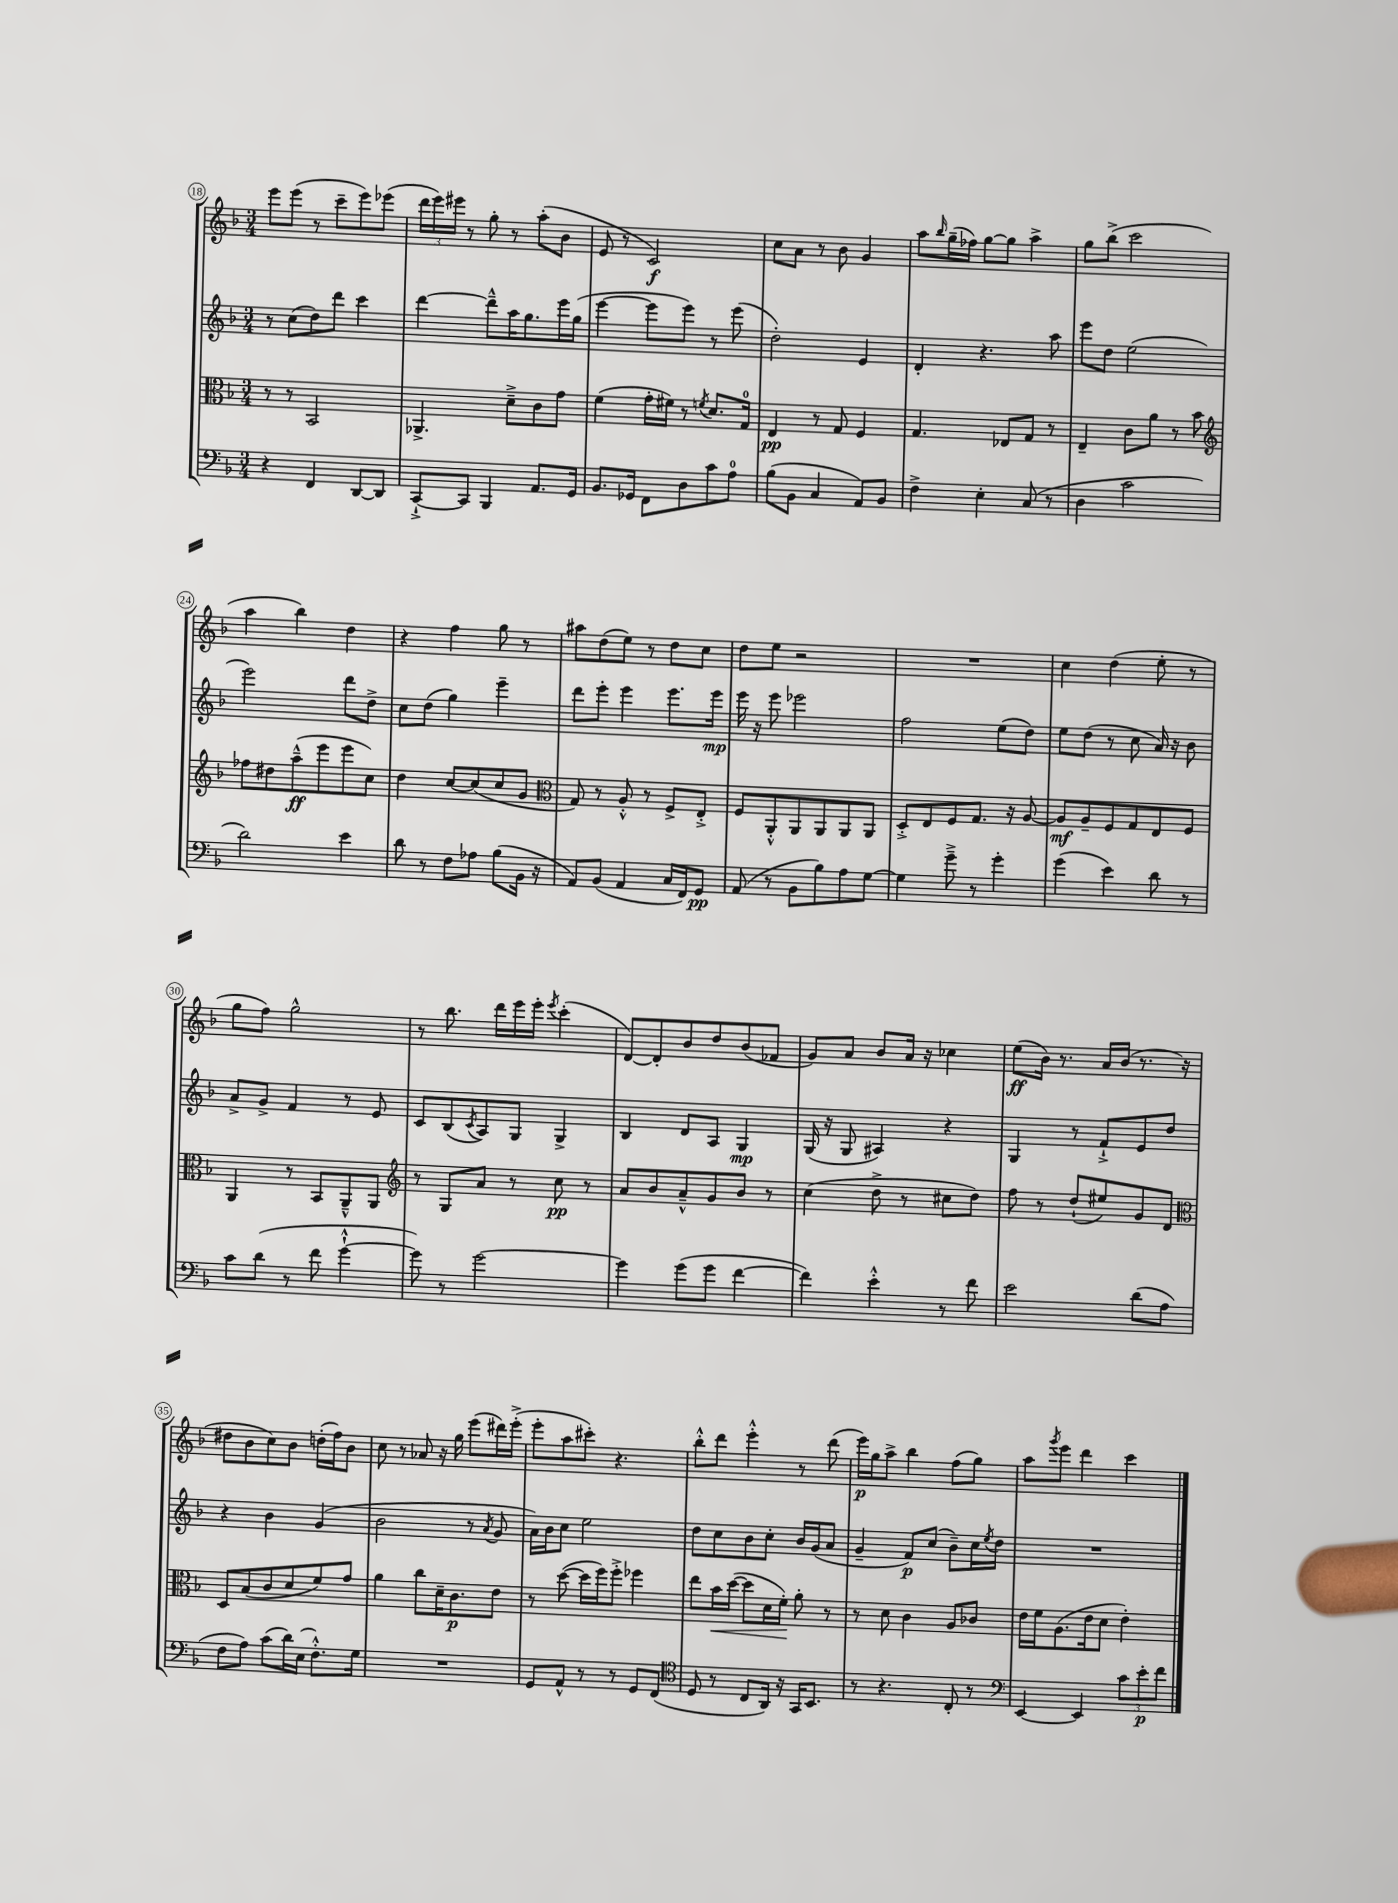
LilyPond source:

<<
\new StaffGroup <<
\new Staff = "s0" {
    \clef treble \key f \major \numericTimeSignature \time 3/4
    e'''8 e'''8( r8 c'''8-- e'''8) ees'''8( |
    \tuplet 3/2 { d'''16 e'''16) eis'''16 } r8 g''8-. r8 a''8-.( bes'8 |
    e'8 r8 c'2\f) |
    c''8 a'8 r8 bes'8 g'4 |
    a''8 \grace { bes''16 } g''16--( fes''16) g''8~ g''8 a''4-> |
    g''8 bes''8->( c'''2 |
    a''4 bes''4) d''4 |
    r4 f''4 g''8 r8 |
    ais''8 d''8( e''8) r8 d''8 c''8 |
    d''8 e''8 r2 |
    R2. |
    c''4 d''4( e''8-. r8 |
    g''8 f''8) g''2-^ |
    r8 bes''8. d'''16 e'''16 e'''16-. \acciaccatura { e'''8 } c'''4-.( |
    d'8~) d'8-. bes'8 d''8 bes'8( fes'8 |
    g'8) a'8 bes'8 a'16 r16 ces''4 |
    e''8\ff( bes'16) r8. a'16 bes'16( r8. r16 |
    dis''8 bes'8 c''8) bes'8 d''16-.( f''16) bes'8 |
    c''8 r8 aes'8 r16 g''16 e'''8( dis'''16) e'''16-.->( |
    e'''8-. a''8 cis'''8-.) r4. |
    bes''8-.-^ d'''8 e'''4-.-^ r8 d'''8( |
    e'''16\p) g''16 a''8-> bes''4 f''8( g''8) |
    a''8 \acciaccatura { g'''8 } e'''8 d'''4 c'''4 \bar "|." |
}
\new Staff = "s1" {
    \clef treble \key f \major \numericTimeSignature \time 3/4
    r8 c''8( d''8) d'''8 c'''4 |
    d'''4~ d'''8---^ a''16 g''8. e'''16 g''16( |
    e'''4~ e'''8 e'''8) r8 e'''8( |
    d''2-.) e'4 |
    d'4-. r4. a''8 |
    e'''8 d''8 e''2( |
    e'''2) d'''8 d''8-> |
    c''8 d''8( g''4) e'''4-- |
    d'''8 e'''8-. e'''4 e'''8. e'''16\mp |
    e'''16 r16 e'''8 ees'''2 |
    f''2 e''8( d''8) |
    e''8 d''8( r8 c''8 a'16) r16 bes'8 |
    a'8-> g'8-> f'4 r8 e'8 |
    c'8 bes8( \acciaccatura { c'8 } a8) g8 g4-> |
    bes4 d'8 a8 g4\mp |
    g16( r16 g8 ais4) r4 |
    g4 r8 f'8-!-> e'8 d''8 |
    r4 bes'4 g'4( |
    bes'2 r8 \acciaccatura { a'8 } g'8 |
    a'16) bes'16 c''8 e''2 |
    d''8 c''8 bes'8 c''8-. bes'16 g'16( a'8 |
    g'4-- f'8\p) c''8( bes'8--) c''16 \acciaccatura { e''8 } d''16 |
    R2. \bar "|." |
}
\new Staff = "s2" {
    \clef alto \key f \major \numericTimeSignature \time 3/4
    r8 r8 bes,2 |
    aes,4.-> d'8---> c'8 g'8 |
    f'4( g'16-. fis'16) r8 \acciaccatura { f'8 } d'8. g16-0 |
    e4\pp r8 g8 f4 |
    g4. ees8 g8 r8 |
    e4-- c'8 a'8 r8 bes'8 |
    \clef treble fes''8 dis''8 a''8---^\ff( e'''8 e'''8 c''8) |
    d''4 c''8~ c''8( c''8 g'8 |
    \clef alto g8) r8 a8-.-^ r8 f8-> e8-.-> |
    f8 a,8-.-^ a,8 a,8 a,8 a,8 |
    d8-.-> e8 f8 g8. r16 a8~ |
    a8\mf a8-- f8 g8 e8 f8 |
    a,4 r8 bes,8 a,8---^ a,8 |
    \clef treble r8 g8 a'8 r8 c''8\pp r8 |
    a'8 bes'8 a'8---^ g'8 bes'8 r8 |
    c''4( d''8-> r8 cis''8 d''8) |
    f''8 r8 d''8-!( eis''8) g'8 d'8 |
    \clef alto d8 bes8( c'8 d'8 f'8) g'8 |
    a'4 c''8 d'16-- c'8.\p e'8 |
    r8 d''8~( d''16 f''16) f''8-.-> fes''4 |
    e''8 bes'16\< d''16~( d''8 d'16 f'16-.\!) a'8-. r8 |
    r8 d'8 c'4 a8 ces'8 |
    e'16 f'16 a8.( e'16 d'8 e'4-.) \bar "|." |
}
\new Staff = "s3" {
    \clef bass \key f \major \numericTimeSignature \time 3/4
    r4 f,4 d,8~ d,8 |
    c,8~-!-> c,8 bes,,4 a,8. g,16 |
    bes,8. ges,16 f,8 d8 c'8 a8-0 |
    bes8( bes,8 c4 a,8) bes,8 |
    f4-> e4-. c8( r8 |
    d4 c'2 |
    d'2) e'4 |
    d'8 r8 f8 aes8 bes8( bes,16 r16 |
    a,8) bes,8( a,4 c16 f,16) g,8\pp |
    a,8( r8 bes,8 bes8) a8 g8~ |
    g4 g'8---> r8 g'4-. |
    g'4( e'4) d'8 r8 |
    c'8 d'8( r8 f'8 g'4~-!-^ |
    g'8) r8 g'2~ |
    g'4 g'8( g'8 f'4~ |
    f'4) e'4-.-^ r8 f'8 |
    e'2 d'8( a8 |
    f8 a8) c'8( d'16) e16( f8.-.-^) g16 |
    R2. |
    g,8 a,8-^ r8 r8 g,8 f,8( |
    \clef tenor d8 r8 c8 a,16) r16 g,16 bes,8. |
    r8 r4. c8-. r8 |
    \clef bass e,4~ e,4 \tuplet 3/2 { c'8 e'8-.\p f'8 } \bar "|." |
}
>>
>>
\layout { \context { \Score currentBarNumber = #18 \override BarNumber.stencil = #(make-stencil-circler 0.1 0.3 ly:text-interface::print) } }
